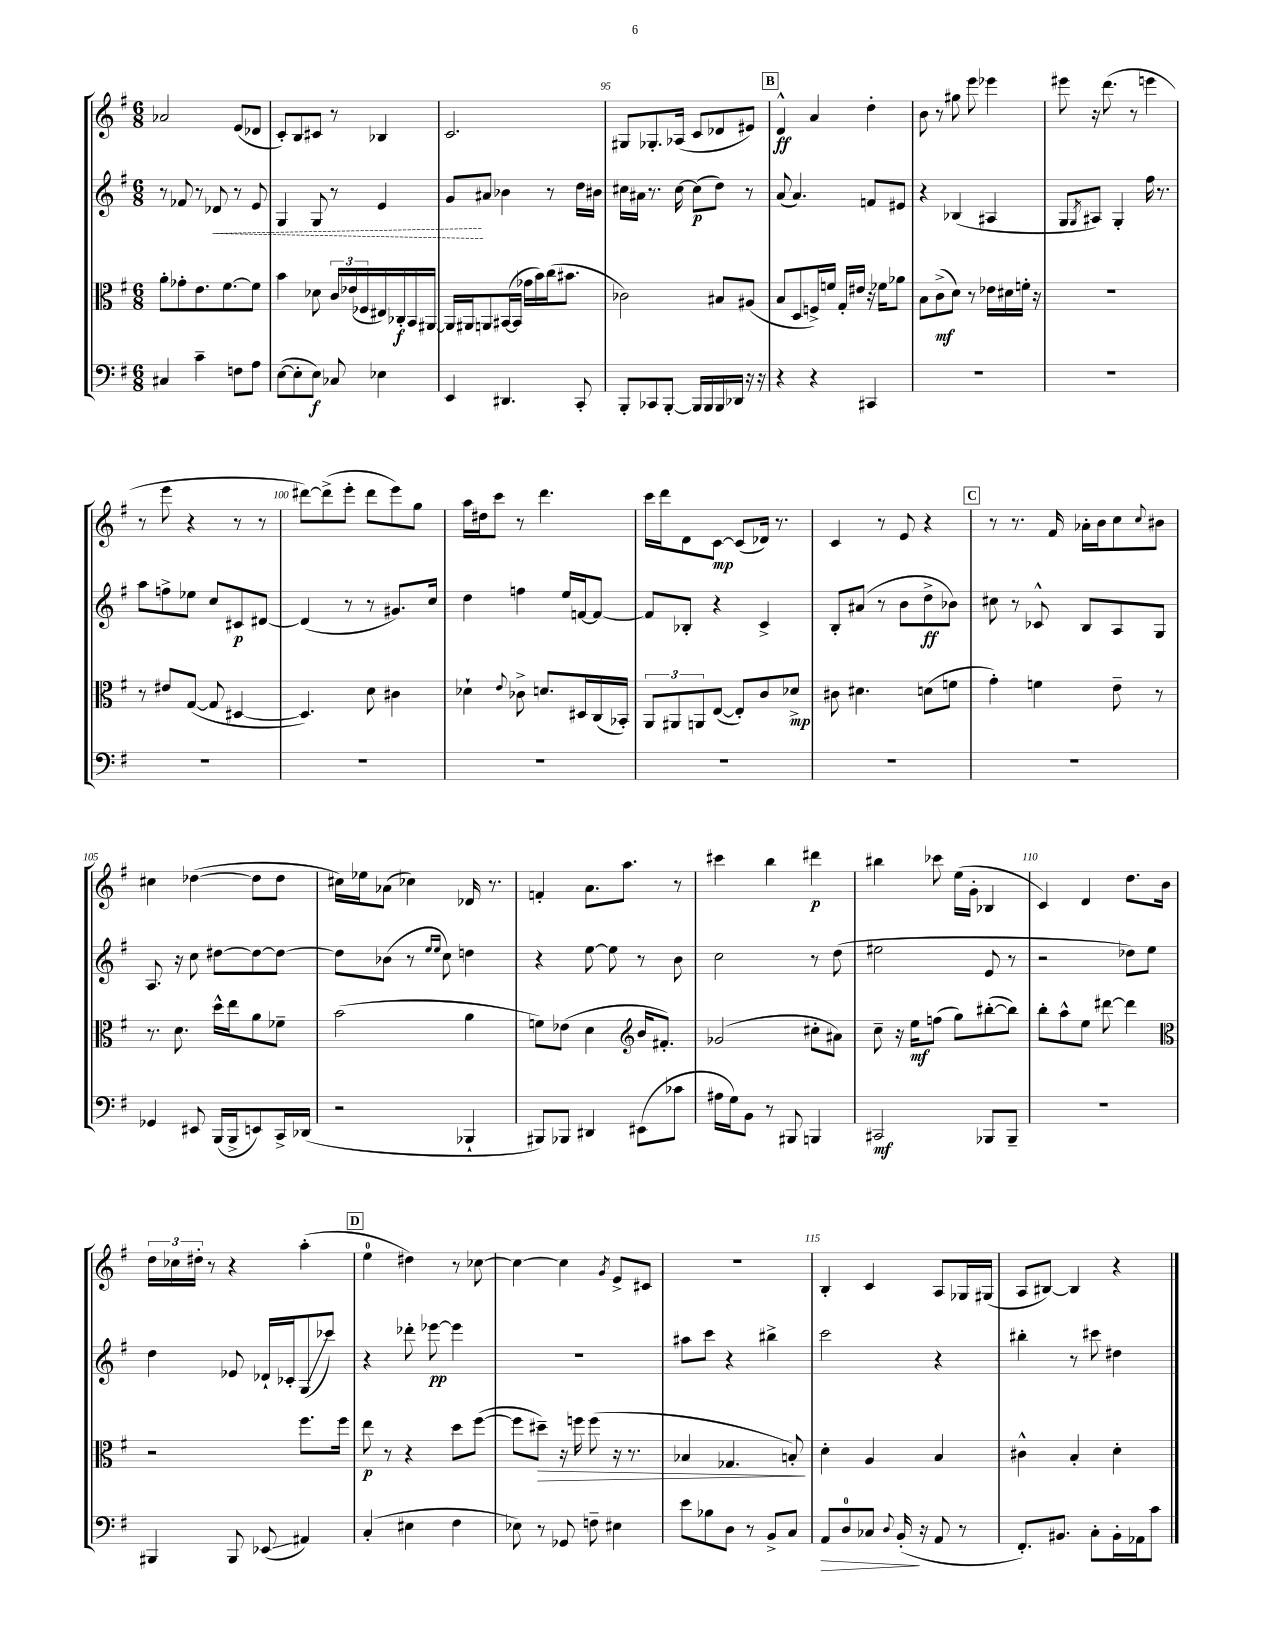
<<
\new StaffGroup <<
\new Staff = "s0" {
    \clef treble \key g \major \numericTimeSignature \time 6/8
    aes'2 e'8( des'8 |
    c'8-.) b8 cis'8 r8 bes4 |
    c'2. |
    gis8 ges8.-. aes16( c'8 des'8 eis'8) |
    \mark \markup { \box "B" } d'4-^\ff a'4 d''4-. |
    b'8 r8 gis''8 e'''8 ees'''4 |
    eis'''8 r16 d'''8.( r8 e'''4 |
    r8 e'''8 r4 r8 r8 |
    dis'''8~) dis'''8->( e'''8-. dis'''8 e'''8) g''8 |
    a''16 dis''16 c'''8 r8 d'''4. |
    c'''16 d'''16 d'8 c'8~\mp c'8( des'16) r8. |
    c'4 r8 e'8 r4 |
    \mark \markup { \box "C" } r8 r8. fis'16 aes'16-. b'16 c''8 \appoggiatura { c''8 } bis'8 |
    cis''4 des''4~( des''8 des''8 |
    cis''16) ees''16 aes'8( ces''4) des'16 r8. |
    f'4-. a'8. a''8. r8 |
    cis'''4 b''4 dis'''4\p |
    bis''4 ces'''8 e''16( g'16-. bes4 |
    c'4) d'4 d''8. b'16 |
    \tuplet 3/2 { d''16 ces''16 dis''16-. } r8 r4 a''4-.( |
    \mark \markup { \box "D" } e''4-0 dis''4) r8 ces''8~ |
    ces''4~ ces''4 \acciaccatura { g'8 } e'8-> cis'8 |
    R2. |
    b4-. c'4 a8 ges16 gis16( |
    a8 bis8~) bis4 r4 \bar "|." |
}
\new Staff = "s1" {
    \clef treble \key g \major \numericTimeSignature \time 6/8
    r8 fes'8 r8 \once \override Hairpin.style = #'dashed-line des'8\< r8 e'8 |
    g4 g8 r8 e'4 |
    g'8\! ais'8 bes'4 r8 d''16 bis'16 |
    cis''16 ais'16 r8. cis''16~ cis''8\p( d''8) r8 |
    \mark \markup { \box "B" } a'8( a'4.) f'8 eis'8 |
    r4 bes4( ais4 |
    g8 \acciaccatura { g8 } ais8) g4-. fis''16 r8. |
    a''8 f''8-> ees''8 c''8 cis'8\p dis'8~ |
    dis'4( r8 r8 gis'8.) c''16 |
    d''4 f''4 e''16 f'16~ f'8~ |
    f'8 bes8-. r4 c'4-> |
    b8-. ais'8( r8 b'8 d''8->\ff bes'8) |
    \mark \markup { \box "C" } cis''8 r8 ces'8-^ b8 a8 g8 |
    a8. r16 c''8 dis''8~ dis''8~ dis''8~ |
    dis''8 bes'8( r8 \grace { e''16 e''16 } c''8) d''4 |
    r4 e''8~ e''8 r8 b'8 |
    c''2 r8 d''8( |
    eis''2 e'8 r8 |
    r2 des''8) e''8 |
    d''4 ees'8 des'16-! ces'16-. g8\glissando( ces'''8) |
    \mark \markup { \box "D" } r4 des'''8-. ees'''8~\pp ees'''4 |
    R2. |
    ais''8 c'''8 r4 bis''4-> |
    c'''2 r4 |
    bis''4-. r8 cis'''8 dis''4 \bar "|." |
}
\new Staff = "s2" {
    \clef alto \key g \major \numericTimeSignature \time 6/8
    a'8-. ges'8-. e'8. fis'8.~ fis'8 |
    b'4 des'8 \tuplet 3/2 { c'16 ees'16( fes16 } eis16) ces16-.\f b,16 ais,16~ |
    ais,16 ais,16 a,8 bis,16~( bis,16 ges'16 b'16) c''16( bis'8. |
    ces'2) bis8 ais8( |
    \mark \markup { \box "B" } b8 d8 f16->) f'16 g16-. eis'16 r16 fes'16 aes'8 |
    b8 c'8->\mf( d'8) r8 ees'16 dis'16 f'16-. r16 |
    R2. |
    r8 eis'8 g8~( g8 dis4~ |
    dis4.) d'8 cis'4 |
    des'4-! \appoggiatura { e'8 } ces'8-> d'8. dis16 c16( bes,16-.) |
    \tuplet 3/2 { a,8 ais,8 a,8 } e8~( e8-.) c'8 des'8->\mp |
    cis'8 dis'4. d'8( f'8 |
    \mark \markup { \box "C" } g'4-.) f'4 e'8-- r8 |
    r8. d'8. d''16-^ e''16 a'8 fes'8-- |
    b'2( a'4 |
    f'8) ees'8( d'4 \clef treble b'16 fis'8.-.) |
    ges'2( cis''8-. ais'8) |
    c''8-- r16 e''16\mf f''8( g''8) bis''8~-.( bis''8) |
    b''8-. a''8-^ e''8 dis'''8~ dis'''4 |
    \clef alto r2 fis''8. fis''16 |
    \mark \markup { \box "D" } e''8\p r8 r4 d''8 fis''8~( |
    fis''8 dis''8--\>) r16 f''16 f''8( r16 r8. |
    bes4 ges4. b8-.\!) |
    d'4-. a4 b4 |
    cis'4-^ b4-. d'4-. \bar "|." |
}
\new Staff = "s3" {
    \clef bass \key g \major \numericTimeSignature \time 6/8
    cis4 c'4-- f8 a8 |
    e8~( e8-. e8\f) ces8 ees4 |
    e,4 dis,4. c,8-. |
    b,,8-. ces,8 b,,8~-. b,,16 b,,16 b,,16 des,16 r16 r16 |
    \mark \markup { \box "B" } r4 r4 cis,4 |
    R2. |
    R2. |
    R2. |
    R2. |
    R2. |
    R2. |
    R2. |
    \mark \markup { \box "C" } R2. |
    ges,4 eis,8 b,,16( b,,16-> e,8) c,16-> des,16( |
    r2 bes,,4-! |
    bis,,8) bes,,8 dis,4 eis,8( ces'8 |
    ais16 g16) b,8 r8 bis,,8 b,,4 |
    cis,2\mf bes,,8 bes,,8-- |
    R2. |
    bis,,4 bis,,8 ees,8\glissando( ais,4) |
    \mark \markup { \box "D" } c4-.( eis4 fis4 |
    ees8) r8 ges,8 f8-- eis4 |
    e'8 bes8 d8 r8 b,8-> c8 |
    a,8\> d8-0 ces8 \appoggiatura { d8 } b,16-.\!( r16 a,8 r8 |
    fis,8.-.) bis,8. c8-. bis,16-. aes,16 c'8 \bar "|." |
}
>>
>>
\layout { \context { \Score currentBarNumber = #92 \override BarNumber.break-visibility = ##(#f #t #t) barNumberVisibility = #(every-nth-bar-number-visible 5) } }
